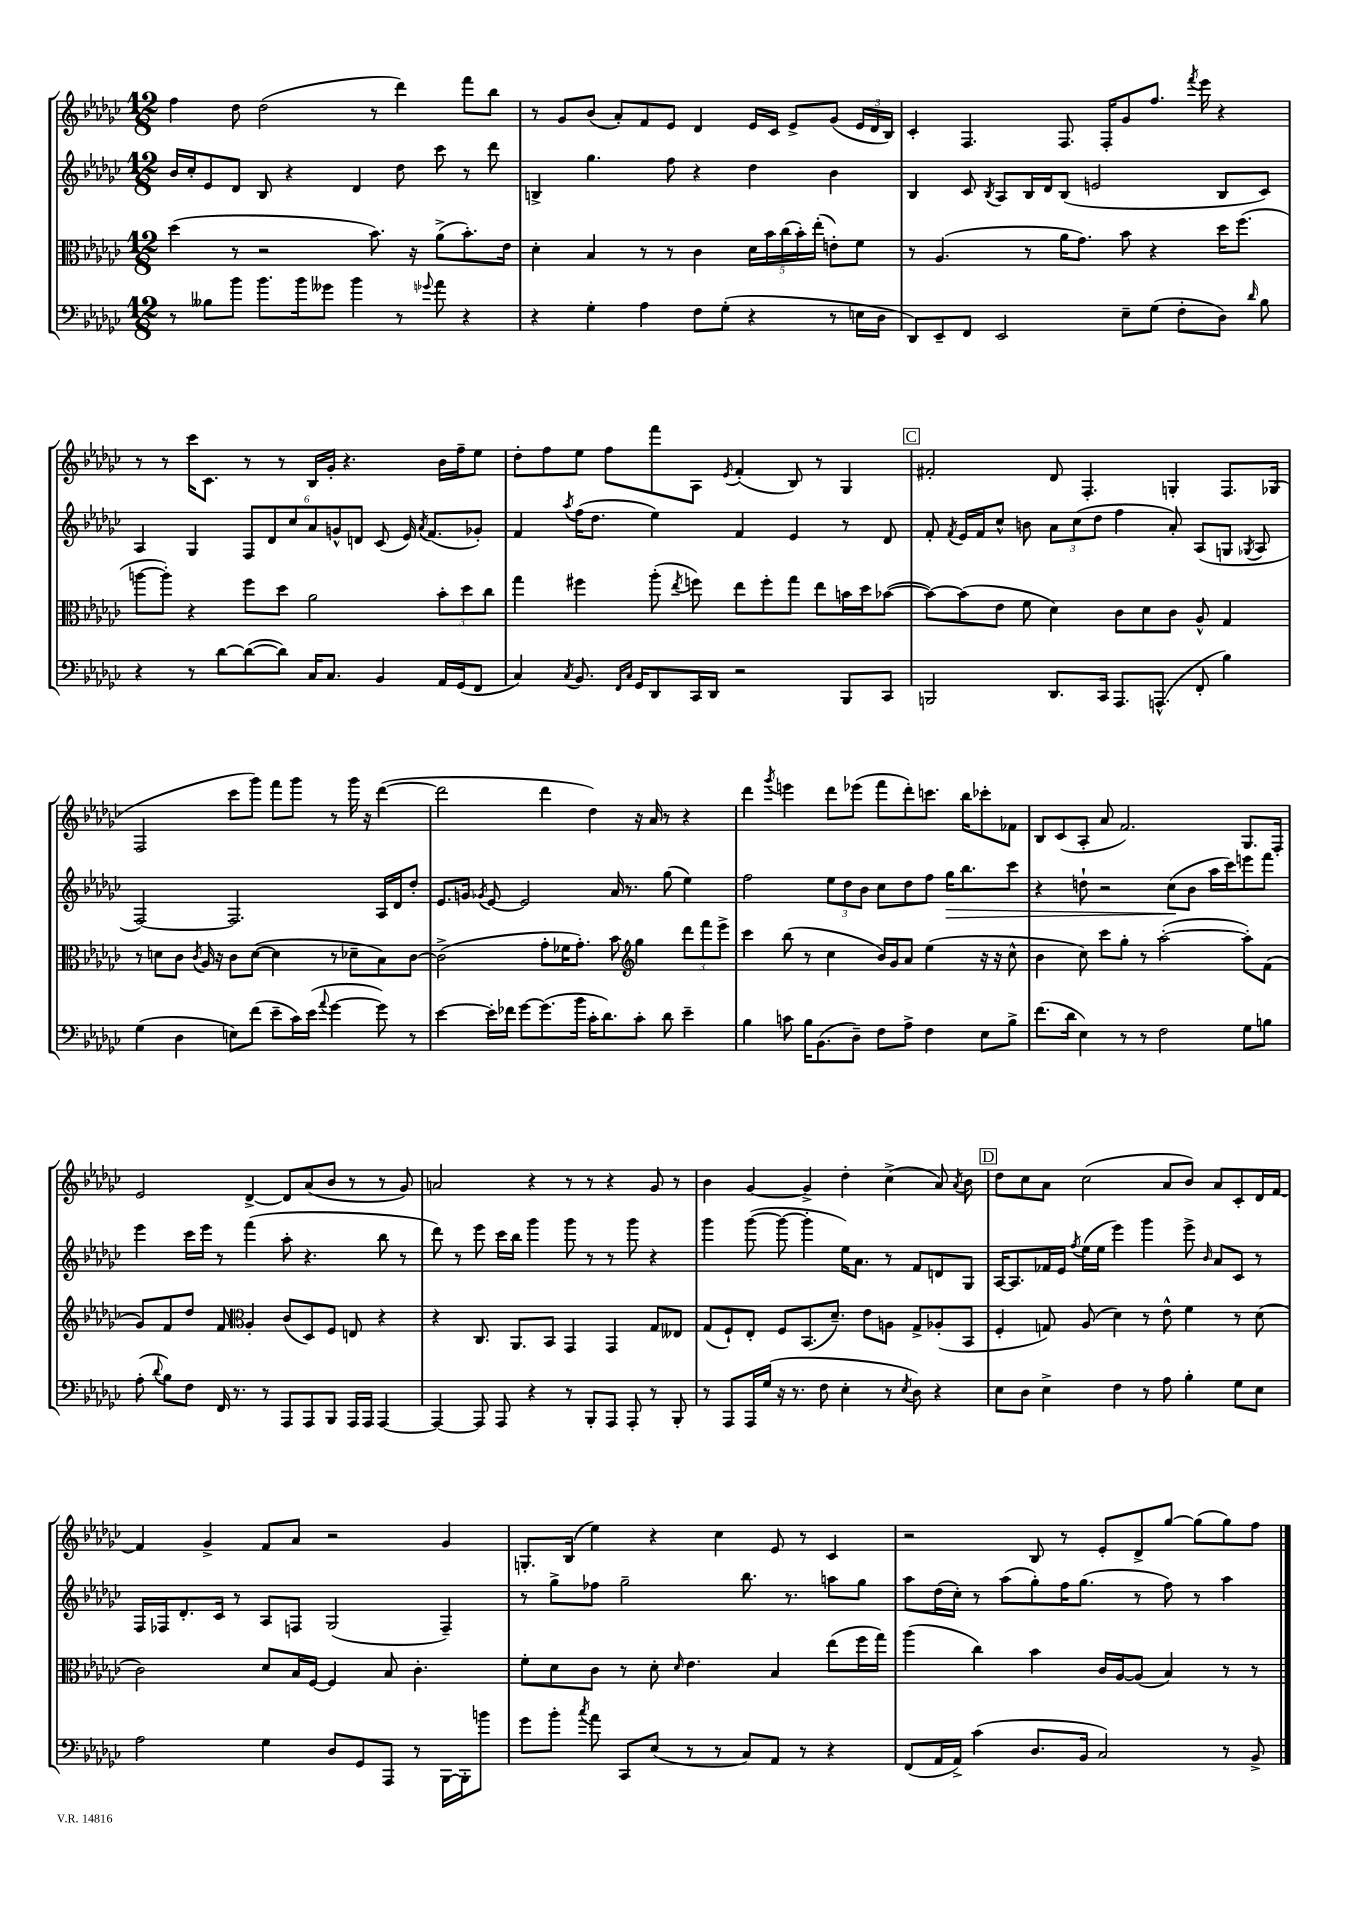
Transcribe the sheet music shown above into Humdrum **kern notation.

**kern	**kern	**kern	**kern
*staff4	*staff3	*staff2	*staff1
*clefF4	*clefC3	*clefG2	*clefG2
*k[b-e-a-d-g-c-]	*k[b-e-a-d-g-c-]	*k[b-e-a-d-g-c-]	*k[b-e-a-d-g-c-]
*M12/8	*M12/8	*M12/8	*M12/8
8r	(4dd-	16b-	4ff
.	.	16cc-'	.
8B--	.	8e-	.
8b-	8r	8d-	8dd-
8.b-	2r	8B-	(2dd-
.	.	4r	.
16b-	.	.	.
8g--	.	.	.
4b-	.	4d-	.
.	8.b-)	.	8r
8r	.	8dd-	4ddd-)
.	16r	.	.
8qqg-	.	.	.
8a-	(8a-^	8ccc-	.
4r	8.b-')	8r	8fff
.	.	8ddd-	8bb-
.	16e-	.	.
=	=	=	=
4r	4d-'	4B^	8r
.	.	.	8g-
4G-'	4B-	4.gg-	(8b-
.	.	.	8a-')
4A-	8r	.	8f
.	8r	8ff	8e-
8F	4c-	4r	4d-
(8G-'	.	.	.
4r	20d-	4dd-	16e-
.	20b-	.	.
.	.	.	16c-
.	(20cc-	.	.
.	.	.	8e-^
.	20b-')	.	.
.	(20ee-'	.	.
8r	8e')	4b-	(8g-
16E	8f	.	24e-
.	.	.	24d-
16D-	.	.	.
.	.	.	24B-)
=	=	=	=
8DD-)	8r	4B-	4c-'
8EE-~	(4.A-	.	.
8FF	.	8c-	4.F
.	.	8qB-	.
2EE-	.	8A-	.
.	8r	16B-	.
.	.	16d-	.
.	16a-	(8B-	8.F
.	8.g-)	.	.
.	.	2e	.
.	.	.	16F'
8E-~	8b-	.	8g-
(8G-	4r	.	8.ff
8F'	.	.	.
.	.	.	8qfff
.	.	.	16eee-
8D-)	16dd-	8B-	4r
.	(8.ff	.	.
16qqd-	.	.	.
8B-	.	8c-)	.
=	=	=	=
4r	[8aa	4A-	8r
.	8aa'])	.	8r
8r	4r	4G-	16ccc-
.	.	.	8.c-
[8d-	.	.	.
(8d-_	8ff	12F	8r
.	.	12d-	.
8d-])	8dd-	.	8r
.	.	12cc-	.
16C-	2a-	12a-	16B-
8.C-	.	.	16g-'
.	.	12g^^	.
.	.	.	4.r
.	.	12d	.
4BB-	.	(8c-	.
.	.	16e-)	.
.	.	8qa-	.
.	.	(8.f	.
16AA-	12b-'	.	16b-
(16GG-	.	.	16ff~
.	12dd-	.	.
8FF	.	8g-')	8ee-
.	12cc-	.	.
=	=	=	=
4C-)	4gg-	4f	8dd-'
.	.	.	8ff
8qC-	.	8qaa-	.
8.BB-	4ff#	(16ff	8ee-
.	.	8.dd-	.
.	.	.	8ff
16qqFF	.	.	.
16qqC-	.	.	.
16GG-	.	.	.
8DD-	(8aa-'	4ee-)	8fff
.	8qee-	.	.
16CC-	8ff)	.	8A-
16DD-	.	.	.
.	.	.	8qe-
2r	8ee-	4f	(4f'
.	8ff'	.	.
.	8gg-	4e-	8B-)
.	8ee-	.	8r
8BBB-	16b	8r	4G-
.	16dd-	.	.
8CC-	([8b-	8d-	.
=	=	=	=
2BBB	8b-_)	8f'	2f#'
.	.	8qf	.
.	(8b-]	16e-	.
.	.	16f	.
.	8e-	8cc-^^	.
.	8f	8b	.
8.DD-	4d-)	12a-	8d-
.	.	(12cc-	.
.	.	.	4.F'
.	.	12dd-	.
16CC-	.	.	.
8.AAA-	8c-	4ff	.
.	8d-	.	.
(8.AAA^^	.	.	.
.	8c-	8a-')	4G'
8FF'	8A-^^	(8A-	.
4B-)	4G-	8G	8.F
.	.	8qG-	.
.	.	8A-	.
.	.	.	(16G-
=	=	=	=
(4G-	8r	[2F)	2F
.	8d	.	.
4D-	8c-	.	.
.	8qc-	.	.
.	16A-	.	.
.	16r	.	.
8E)	8c-	2.F]	8ccc-
(8f	([8d	.	8ggg-)
8e-~	4d]	.	8fff
16c-)	.	.	8ggg-
(16e-	.	.	.
8qqa-	.	.	.
[4g-	8r	.	8r
.	8d-~	.	16ggg-
.	.	.	16r
8g-])	8B-)	16A-	([4ddd-
.	.	16d-	.
8r	[8c-	8dd-'	.
=	=	=	=
[4e-	(2c-^]	8.e-	2ddd-]
.	.	16g	.
.	.	8qg-	.
16e-']	.	[8e-	.
16f-	.	.	.
[8g-	.	2e-]	.
(8.g-]	8g-'	.	4ddd-
.	16f-	.	.
16b-	8.g-')	.	.
16c-'	.	.	4dd-)
8.d-)	.	.	.
.	8b-	16a-	.
.	.	8.r	.
*	*clefG2	*	*
8c-'	4gg-	.	16r
.	.	.	16a-
8d-	.	(8gg-	8r
4e-~	12ddd-	4ee-)	4r
.	12fff	.	.
.	12eee-^	.	.
=	=	=	=
4B-	4ccc-	2ff	4ddd-
.	.	.	8qggg-
8c	(8bb-	.	4eee
16B-	8r	.	.
(8.BB-	.	.	.
.	4cc-	12ee-	8ddd-
.	.	12dd-	.
8D-~)	.	.	(8eee-
.	.	12b-	.
8F	16b-)	8cc-	8fff
.	16g-	.	.
8A-^	8a-	8dd-	8ddd-')
4F	(4ee-	8ff	8.ccc
.	.	16gg-	.
.	.	8.bb-	16bb-
8E-	16r	.	8ccc-'
.	16r	.	.
8B-^	8cc-^^	8ccc-	8f-
=	=	=	=
(8.f	4b-	4r	8B-
.	.	.	(8c-
16d-	.	.	.
4E-)	8cc-)	8dd`	8A-'
.	8ccc-	2r	8a-
8r	8gg-'	.	2.f)
8r	8r	.	.
2F	([2aa-'	.	.
.	.	(8cc-	.
.	.	8b-	.
.	.	16aa-	.
.	.	16ccc-)	.
8G-	8aa-'])	8eee	8.G-
8B	(8f	8fff	.
.	.	.	16F'
=	=	=	=
(8A-'	8g-)	4eee-	2e-
8qqd-	.	.	.
8B-)	8f	.	.
8F	8dd-	16ccc-	.
.	.	16eee-	.
16FF	8f	8r	.
8.r	.	.	.
*	*clefC3	*	*
.	4A-'	(4fff	[4d-^
8r	.	.	.
8AAA-	(8c-	8aa-'	8d-]
8AAA-	8D-)	4.r	(8a-
8BBB-	8F	.	8b-
16AAA-	8E	.	8r
16AAA-	.	.	.
[4AAA-	4r	8bb-	8r
.	.	8r	8g-)
=	=	=	=
4AAA-_	4r	8ddd-)	2a
.	.	8r	.
8AAA-]	8.C-	8eee-	.
8AAA-	.	16ccc-	.
.	8.AA-	16bb-	.
4r	.	4ggg-	4r
.	8BB-	.	.
8r	4GG-	8ggg-	8r
8BBB-'	.	8r	8r
8AAA-	4GG-	8r	4r
8AAA-'	.	8ggg-	.
8r	8G-	4r	8g-
8BBB-'	8E--	.	8r
=	=	=	=
8r	(8G-	4ggg-	4b-
8AAA-	8F`)	.	.
16AAA-	8E-'	([8ggg-	[4g-
(16G-	.	.	.
16r	8F	8ggg-_	.
8.r	.	.	.
.	(8.BB-	4ggg-']	4g-^]
8F	.	.	.
.	8.d-~)	.	.
4E-'	.	16ee-)	4dd-'
.	.	8.a-	.
.	8e-	.	.
8r	8A	8r	(4cc-^
8qE-	.	.	.
8D-)	8G-^	8f	.
4r	(8A-'	8d	8a-)
.	.	.	8qa-
.	8BB-	8G-	8b-
=	=	=	=
8E-	4F'	[16A-	8dd-
.	.	8.A-]	.
8D-	.	.	8cc-
4E-^	8G)	16f-	8a-
.	.	16e-	.
.	.	8qff	.
.	(8A-	(16ee-	(2cc-
.	.	16ee-	.
4F	4d-)	4eee-)	.
8r	8r	4ggg-	.
8A-	8e-^^	.	8a-
4B-'	4f	8eee-^	8b-)
.	.	16qqb-	.
.	.	8a-	8a-
8G-	8r	8c-	8c-'
8E-	(8d-	8r	16d-
.	.	.	[16f
=	=	=	=
2A-	2c-)	16F	4f]
.	.	16F-	.
.	.	8.d-'	.
.	.	.	4g-^
.	.	16c-	.
.	.	8r	.
4G-	8d-	8A-	8f
.	16B-	8F	8a-
.	[16F	.	.
8D-	4F]	(2G-	2r
8GG-	.	.	.
8AAA-	8B-	.	.
8r	4.c-'	.	.
[16BBB-	.	4F~)	4g-
16BBB-']	.	.	.
8b	.	.	.
=	=	=	=
8g-	8f'	8r	8.G'
8b-'	8d-	8gg-^	.
.	.	.	(16B-
8qcc-	.	.	.
8a-	8c-	8ff-	4ee-)
8CC-	8r	2gg-~	.
(8E-	8d-'	.	4r
.	16qqd-	.	.
8r	4.e-	.	.
8r	.	.	4cc-
8C-)	.	8.bb-	.
8AA-	4B-	.	8e-
.	.	8.r	.
8r	.	.	8r
4r	(8ee-	8aa	4c-
.	16ff	8gg-	.
.	16gg-)	.	.
=	=	=	=
(8FF	(4aa-	8aa-	2r
16AA-	.	(16dd-	.
16AA-^)	.	16cc-')	.
(4c-	4cc-)	8r	.
.	.	(8aa-	.
8.D-	4b-	8gg-')	8B-
.	.	16ff	8r
16BB-	.	(8.gg-	.
2C-)	16c-	.	8e-'
.	[16A-	.	.
.	(8A-]	8r	8d-^
.	4B-)	8ff)	[8gg-
.	.	8r	(8gg-]
8r	8r	4aa-	8gg-)
8BB-^	8r	.	8ff
==	==	==	==
*-	*-	*-	*-
